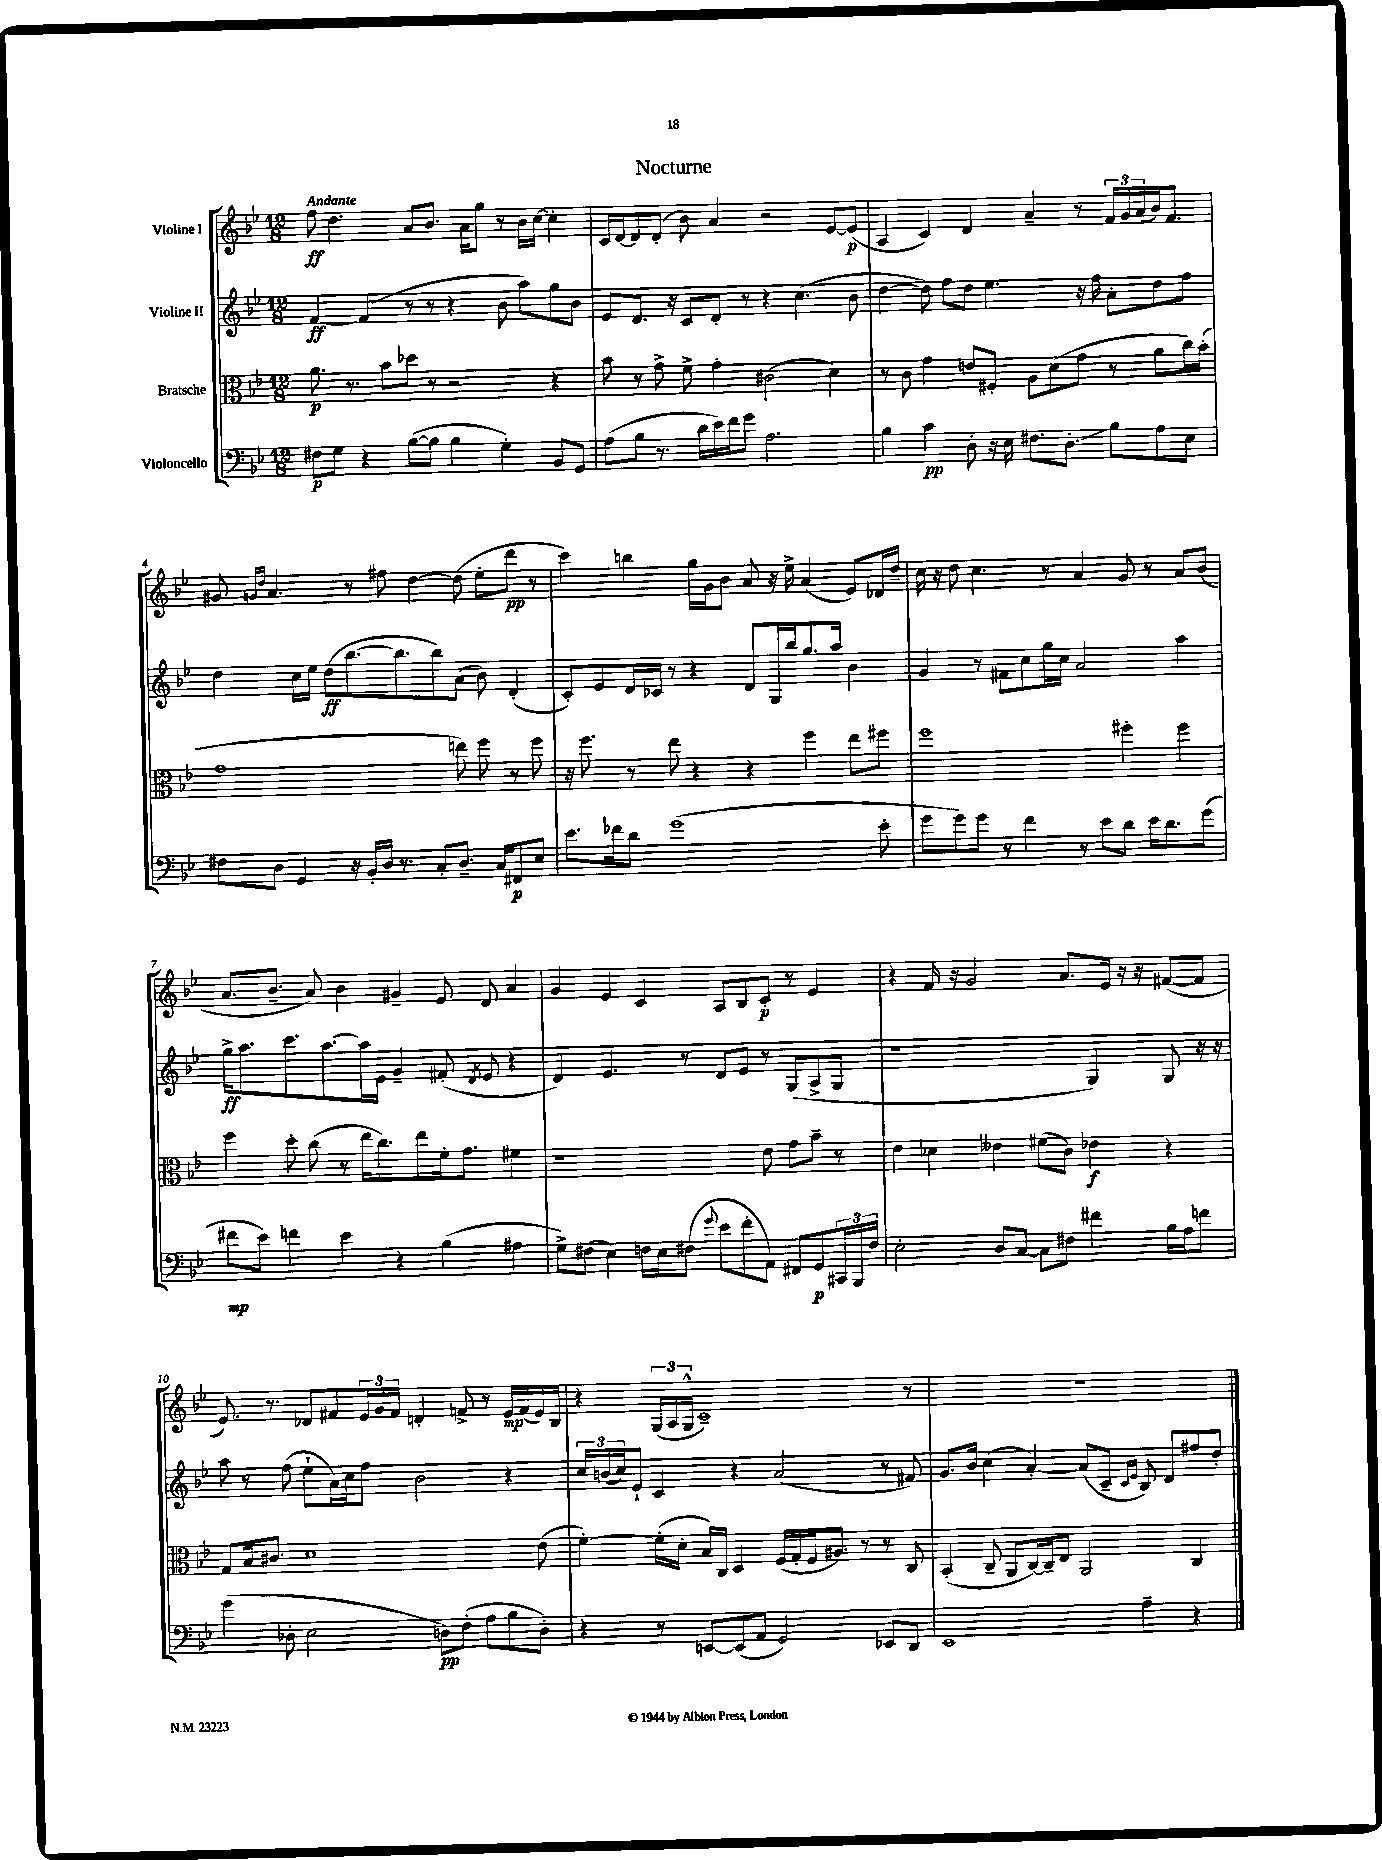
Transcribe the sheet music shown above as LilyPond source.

\header { title = "Nocturne" }
<<
\new StaffGroup <<
\new Staff = "s0" \with { instrumentName = "Violine I" } {
    \clef treble \key bes \major \numericTimeSignature \time 12/8 \tempo "Andante"
    f''8\ff d''4. a'8 bes'8. a'16 g''8 r8 bes'16 c''16~ c''4-. |
    c'16 d'16~ d'8 d'8-.( bes'8) a'4 r2 ees'8~ ees'8\p( |
    a4 c'4) d'4 a'4-- r8 \tuplet 3/2 { f'16 g'16 a'16( } bes'16) f'8. |
    gis'8 \grace { g'16 d''16 } a'4. r8 fis''8 d''4~ d''8( ees''8-. d'''8\pp r8 |
    c'''4) b''4 g''16 g'16 bes'8 a'8 r16 ees''16-> a'4( ees'8) des'16 d''16-- |
    c''16 r16 d''8 c''4. r8 a'4 g'8 r8 a'8 bes'8( |
    a'8. bes'8.-- a'8) bes'4 gis'4-- ees'8 d'8 a'4 |
    g'4 ees'4 c'4 a8 bes8 c'8-.\p r8 ees'4 |
    r4 f'16 r16 g'2 a'8. ees'16 r16 r16 fis'8~( fis'8 |
    ees'8.) r8. des'8 fis'8 \tuplet 3/2 { ees'16 g'16 fis'16 } d'4-. f'8-> r8 ees'16\mp f'16( ees'16) bes16 |
    r4 \tuplet 3/2 { g16( a16 g16-^ } c'1--) r8 |
    R1. \bar "|." |
}
\new Staff = "s1" \with { instrumentName = "Violine II" } {
    \clef treble \key bes \major \numericTimeSignature \time 12/8
    f'4~\ff f'4( r8 r8 r4 bes'8 a''8) g''8 bes'8 |
    ees'8 d'8. r16 c'8 d'8-. r8 r4 c''4.( bes'8 |
    d''4~ d''8) f''8 d''8 ees''4. r16 f''16 a'8-. d''8 f''8 |
    d''4 c''16 ees''16 d''8\ff( bes''8.~ bes''8. bes''8) a'8( bes'8) d'4-.( |
    c'8-.) ees'8 d'16 ces'16 r8 r4 d'8 g16 bes''16 g''8. a''16 bes'4 |
    g'4 r8 fis'8 c''8 g''16 c''16 a'2 a''4 |
    g''16->\ff a''8. c'''8. a''8.~ a''16 ees'16 g'4-- fis'8-.( \acciaccatura { d'8 } ees'8 r4 |
    d'4) ees'4. r8 d'8 ees'8 r8 g8( a8-> g8 |
    r1 g4) g8 r16 r16 |
    a''8 r8 f''8( ees''8-! a'16) c''16 f''8 bes'2 r4 |
    \tuplet 3/2 { c''16 b'16( c''16) } ees'8-! c'4 r4 a'2( r8 fis'8) |
    g'8. bes'16 c''4( a'4~-.) a'8( c'8-- \grace { c'16 ees'16 } bes8) d'8 fis''8 d''8-. \bar "|." |
}
\new Staff = "s2" \with { instrumentName = "Bratsche" } {
    \clef alto \key bes \major \numericTimeSignature \time 12/8
    a'8.\p r8. bes'8 des''8 r8 r2 r4 |
    bes'8 r8 g'8-> f'8-> g'4-. cis'2( d'4) |
    r8 c'8 g'4 e'8 fis8-. a8 d'8( g'8 r8 a'8 c''16) bes'16-.( |
    g'1 e''8) f''8 r8 f''8 |
    r16 f''8. r8 ees''8 r4 r4 f''4 ees''8 fis''8 |
    f''1 fis''4-. fis''4 |
    f''4 d''8-. c''8( r8 ees''16 c''8.) ees''8 f'16-. g'8. fis'4 |
    r1 ees'8 g'8 bes'8-- r8 |
    ees'4 des'4 eeses'4 fis'8( c'8) ees'4\f r4 |
    g8 bes16 cis'8. d'1 ees'8( |
    f'4~-.) f'16-.( d'16-. bes16) c16 d4 f16( g16-. f16 ais8.) r8 r8 c8 |
    bes,4-.( c8-- a,8 c16~) c16-- ees8 a,2 c4 \bar "|." |
}
\new Staff = "s3" \with { instrumentName = "Violoncello" } {
    \clef bass \key bes \major \numericTimeSignature \time 12/8
    fis8\p g8 r4 bes8~( bes8 bes4 g4-.) bes,8 g,8 |
    a8( bes8 r8. d'16 ees'16) f'16 g'8 a2. |
    bes4 c'4\pp d8-. r16 ees16 fis8. d8.-.\glissando bes8 a8 ees8 |
    fis8 d8 g,4 r16 bes,16-. d16 r8. c8-. d8.-- c16 fis,8\p ees8 |
    ees'8. fes'16 d'8 g'1( ees'8-. |
    g'8 g'8) g'8 r8 f'4 r8 ees'8 d'8 ees'16 d'8. g'8( |
    fis'8\mp ees'8) f'4 ees'4 r4 bes4( ais4 |
    g8->) fis8( ees4) f16 ees16 fis8( \appoggiatura { g'8 } ees'8 f'8-. a,8) fis,8 g,8\p \tuplet 3/2 { cis,16 bes,,16 fis16 } |
    ees2-. d8 c8~ c8 fis8 fis'4 bes16 a16 f'8 |
    g'4( des8-. ees2 d8\pp) f8-.( a8 bes8 d8-.) |
    r4 r8 e,8~ e,8( a,8 g,2) ees,8 d,8 |
    ees,1 a4-- r4 \bar "|." |
}
>>
>>
